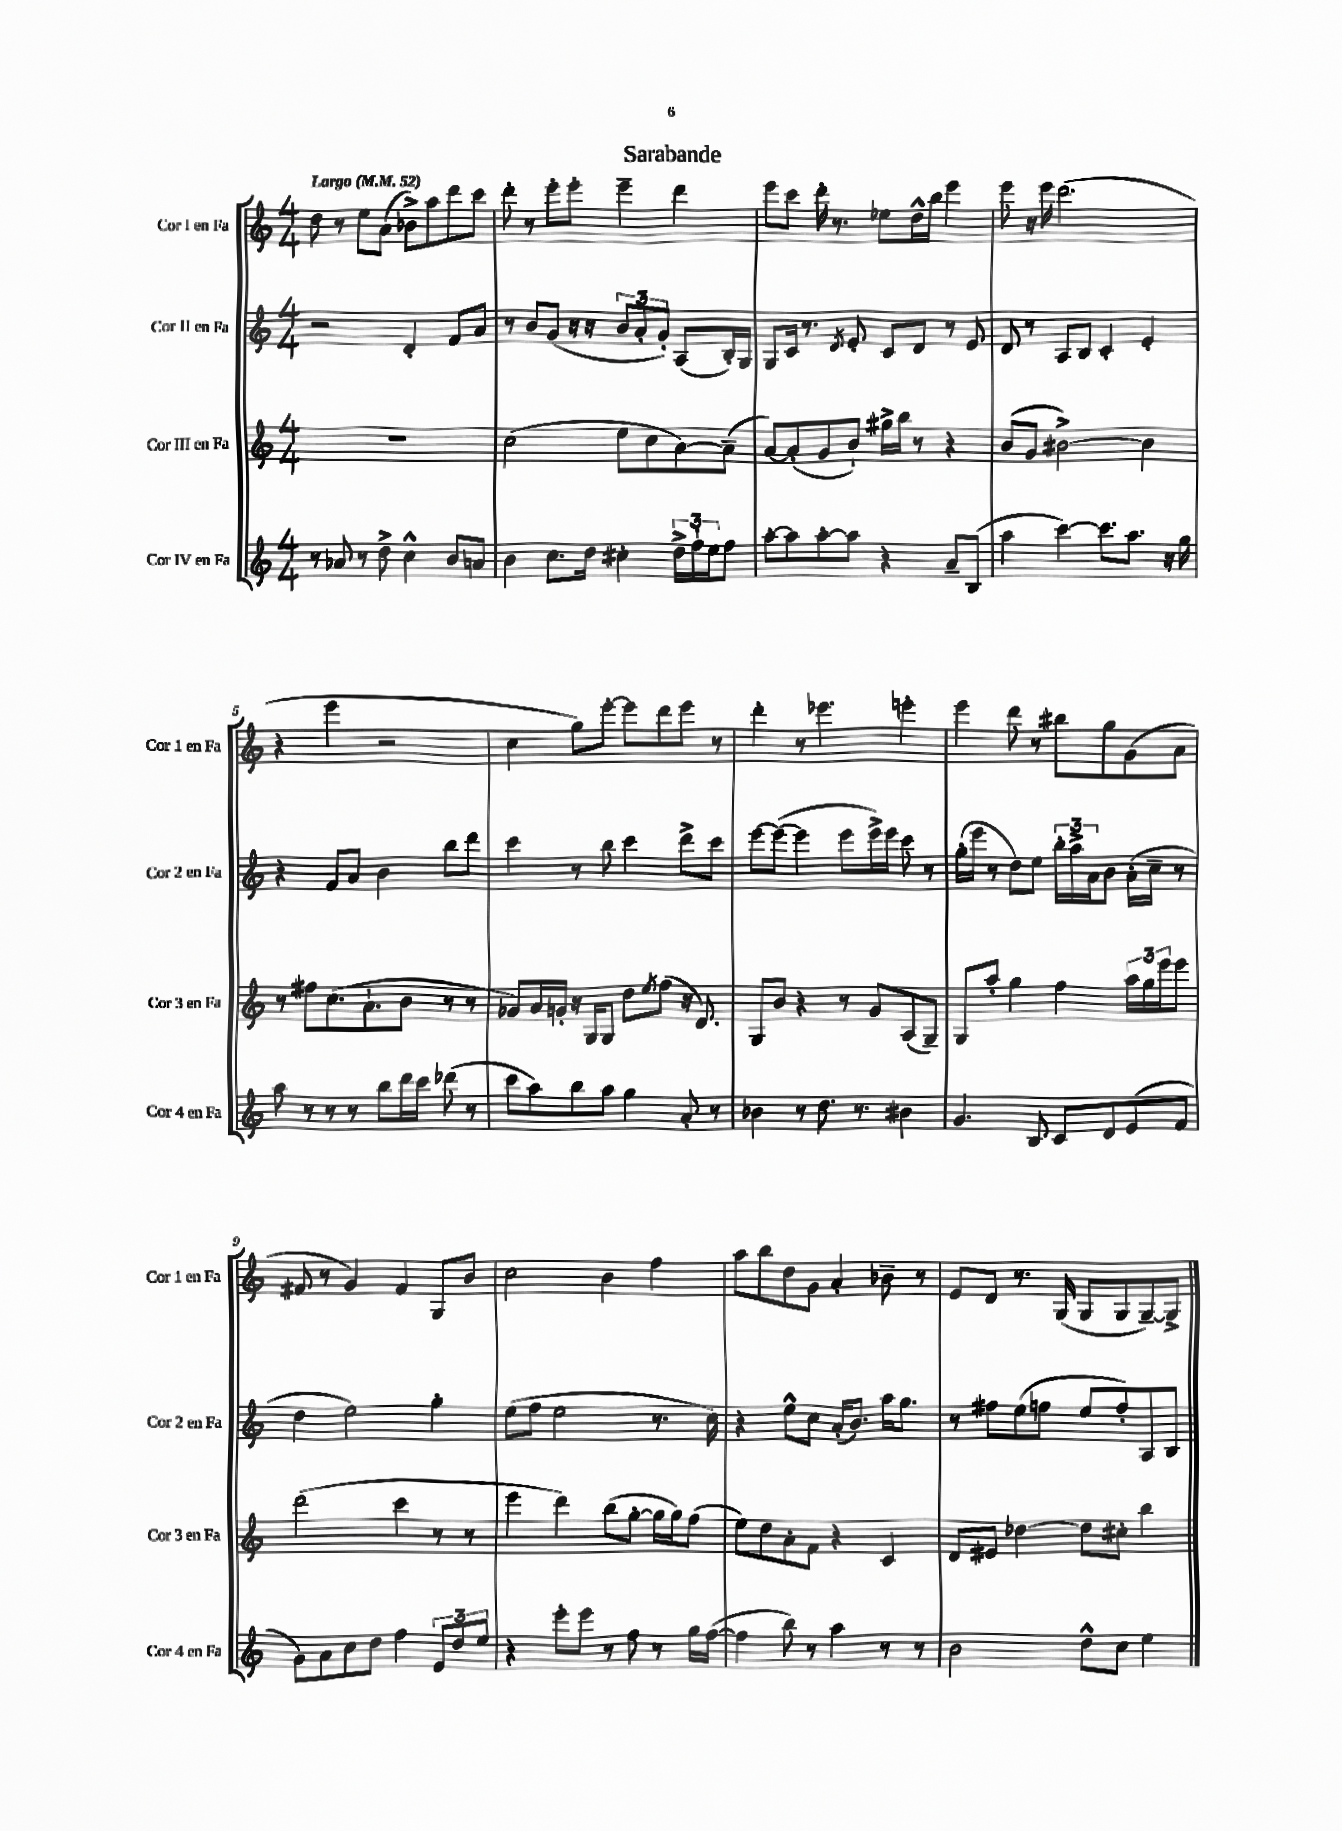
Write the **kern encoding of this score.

**kern	**kern	**kern	**kern
*staff4	*staff3	*staff2	*staff1
*clefG2	*clefG2	*clefG2	*clefG2
*k[]	*k[]	*k[]	*k[]
*M4/4	*M4/4	*M4/4	*M4/4
*MM52	*MM52	*MM52	*MM52
8r	1r	2r	8dd
8a-	.	.	8r
8r	.	.	8ee
8dd^	.	.	(8a
4cc^^	.	4d'	8b-^)
.	.	.	8aa
8b	.	8f	8ddd
8a	.	8a	8ccc
=	=	=	=
4b	(2cc	8r	8ddd'
.	.	8b	8r
8.cc	.	(8g	8eee'
.	.	16r	8eee'
16dd	.	16r	.
4cc#'	8ee	12b	4eee~
.	.	12a'	.
.	8cc	.	.
.	.	12g')	.
24dd^	[8a)	(8A	4ddd
24ff`	.	.	.
24ee	.	.	.
8ff	(8a~]	16B')	.
.	.	16G	.
=	=	=	=
[8aa'	[8a)	8G	8eee
8aa]	(8a']	16c	8ccc
.	.	8.r	.
[8aa'	8g	.	16ddd'
.	.	.	8.r
.	.	8qd	.
8aa]	8b`)	8e'	.
4r	16gg#^	8c	8ee-
.	16bb	.	.
.	8r	8d	16dd^^
.	.	.	16bb
8a~	4r	8r	4eee
(8B	.	8e	.
=	=	=	=
4aa	(8b	8d	8eee
.	8g	8r	16r
.	.	.	16eee
[4ccc)	[2b#^)	8A	(2.ddd
.	.	8B	.
8.ccc]	.	4c'	.
8.aa	.	.	.
.	4b#]	4e'	.
16r	.	.	.
16gg	.	.	.
=	=	=	=
8aa	8r	4r	4r
8r	8ff#	.	.
8r	(8.cc	8f	4eee
8r	.	8a	.
.	8.a`	.	.
8bb	.	4b	2r
16ddd	8b	.	.
16ccc	.	.	.
(8ddd-	8r	8bb	.
8r	8r	8ddd	.
=	=	=	=
8ccc	8g-)	4ccc	4cc
8aa)	16a	.	.
.	16g'	.	.
8bb	16r	8r	8gg)
.	16G	.	.
8aa	8G	8bb	[8eee'
4gg	8dd	4ccc	8eee]
.	8qee	.	.
.	(8ff	.	8ddd
8a'	16r	8ddd^	8eee
.	8.d)	.	.
8r	.	8ccc	8r
=	=	=	=
4b-	8G	[8eee	4ddd'
.	8b	(8eee_	.
8r	4r	4eee]	8r
8.dd	.	.	4.eee-
.	8r	8eee	.
8.r	.	.	.
.	8g	16eee^)	.
.	.	16eee	.
4b#	(8A	8ccc	4eee'
.	8G~)	8r	.
=	=	=	=
4.g	8G	(16gg'	4eee
.	.	16eee	.
.	8aa'	8r	.
.	4gg	8dd)	8ddd
8B	.	8ee	8r
8c	4ff	24bb'	8bb#
.	.	24aa^	.
.	.	24a	.
8d	.	8b	8gg
(8e	24aa	(16a'	(8g
.	24gg	.	.
.	.	16cc~	.
.	24eee	.	.
8f	8eee	8r	8a
=	=	=	=
8g)	(2ddd	4dd	8f#
8a	.	.	8r
8cc	.	2ee)	4g)
8dd	.	.	.
4ff	4ccc	.	4f#
12e	8r	4gg'	8G
12dd	.	.	.
.	8r	.	8b
12ee	.	.	.
=	=	=	=
4r	4eee	(8ee	2cc
.	.	8ff	.
8eee'	4ddd)	2ee	.
8eee	.	.	.
8r	(8bb	.	4b
8ff	[8gg'	.	.
8r	16gg]	8.r	4ff
.	16gg)	.	.
16gg	(8ff	.	.
([16ff	.	16cc)	.
=	=	=	=
4ff]	8ee)	4r	8aa
.	8dd	.	8bb
8bb)	8a'	8ee^^	8dd
8r	8f	8cc	8g
4aa	4r	(16a'	4a'
.	.	8.b)	.
8r	4c	16aa	8b-~
.	.	8.gg	.
8r	.	.	8r
=	=	=	=
2b	8d	8r	8e
.	8e#	8ff#	8d
.	[4dd-	(8ee	8.r
.	.	8ff	.
.	.	.	(16G
8dd^^	8dd-]	8ee	8G
8cc	8cc#'	8ff')	8G
4ee	4bb	8A	[8G~)
.	.	8B	8G^]
==	==	==	==
*-	*-	*-	*-
